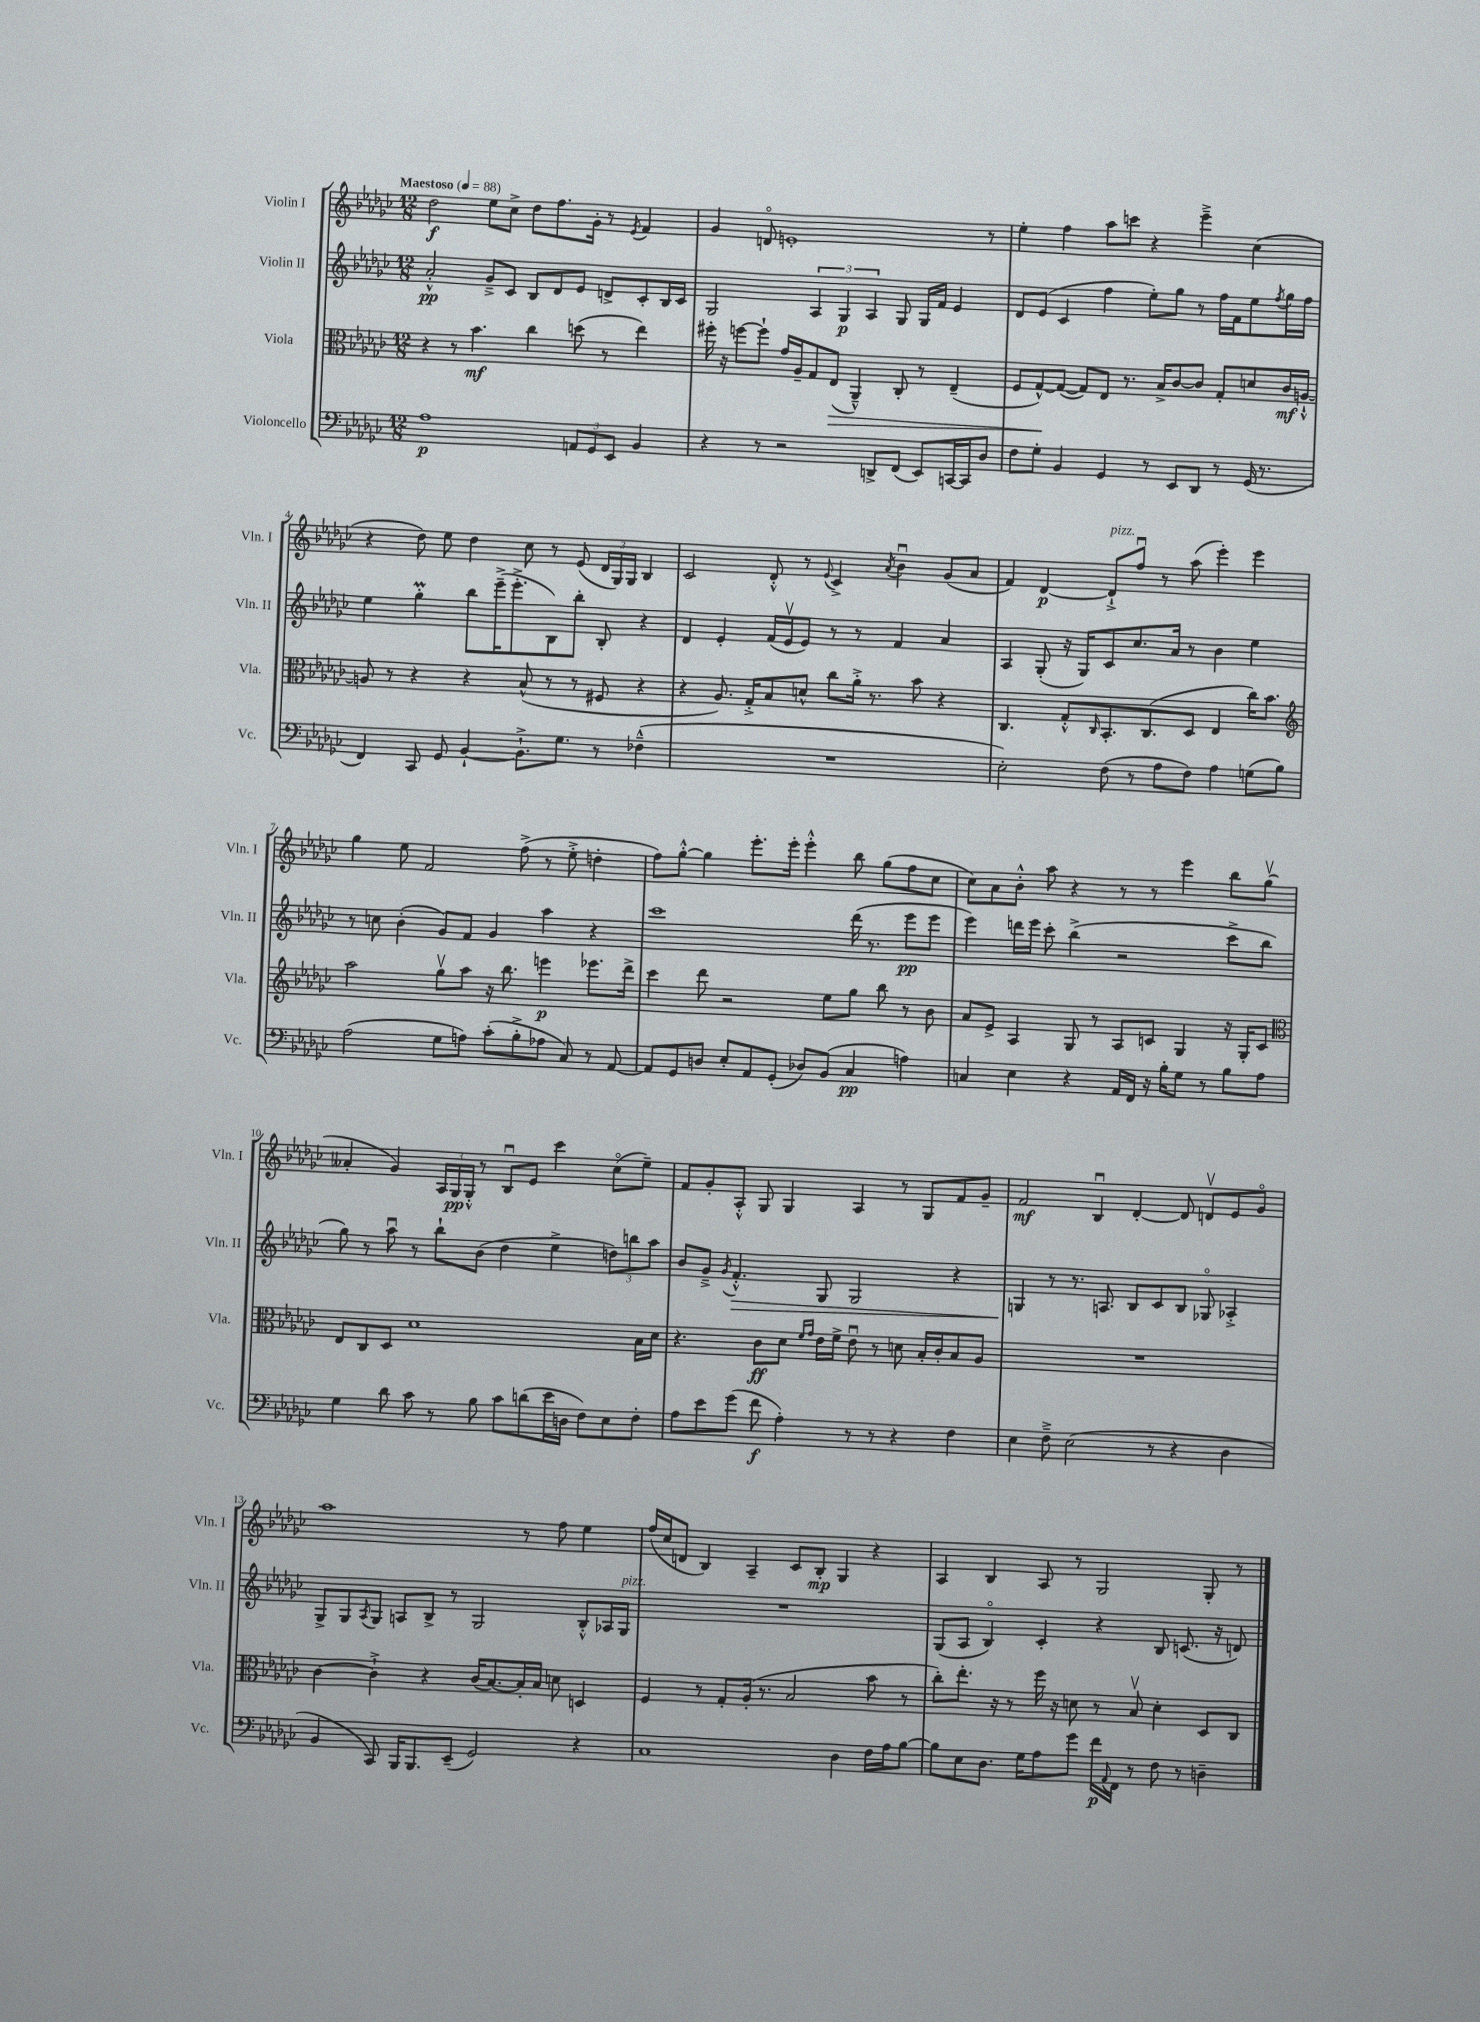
<<
\new StaffGroup <<
\new Staff = "s0" \with { instrumentName = "Violin I" shortInstrumentName = "Vln. I" } {
    \clef treble \key ges \major \numericTimeSignature \time 12/8 \tempo "Maestoso" 4 = 88
    des''2\f ees''8 ces''8-> des''8 f''8. ges'16-. r8 \acciaccatura { ees'8 } f'4 |
    ges'4 d'8\flageolet e'1-. r8 |
    ees''4-. f''4 aes''8 c'''8 r4 ees'''4---> ces''4( |
    r4 des''8) ees''8 des''4 ces''8 r8 ees'8( \tuplet 3/2 { des'16 ges16) ges16 } bes4 |
    ces'2 des'8-.-^ r8 \appoggiatura { ees'8 } ces'4-> \acciaccatura { aes'8 } bes'4\downbow ges'8( aes'8 |
    f'4) des'4~\p des'8-!->^\markup { \italic "pizz." } f''8\downbow r8 aes''8( ees'''4-.) ees'''4 |
    ges''4 ees''8 f'2 f''8->( r8 ees''8-.-> d''4-. |
    f''8) ges''8~-.-^ ges''4 ees'''8.-. ees'''16-. ees'''4-.-^ bes''8 ges''8( f''8 ces''8 |
    ces''8) aes'8 bes'8-.-^ aes''8 r4 r8 r8 ees'''4 bes''8 ges''8\upbow( |
    aeses'4-. ges'4) \tuplet 3/2 { aes16 ges16\pp ges16-.-^ } r8 bes8\downbow ees'8 ces'''4 ces''8\flageolet( ees''8--) |
    f'8 ges'8-. aes8-.-^ ges8 ges4 aes4 r8 ges8 f'8 ges'8-- |
    f'2\mf bes4\downbow des'4~-. des'8 d'8\upbow ees'8 ges'8\flageolet |
    aes''1 r8 f''8 ees''4 |
    f''16( ces''16 d'8 bes4) aes4-- ces'8 bes8-.\mp ges4 r4 |
    aes4 bes4 aes8 r8 ges2 ges8-. r8 \bar "|." |
}
\new Staff = "s1" \with { instrumentName = "Violin II" shortInstrumentName = "Vln. II" } {
    \clef treble \key ges \major \numericTimeSignature \time 12/8
    aes'2-.-^\pp ges'8---> ces'8 bes8 des'8 ees'8 d'8-> ces'8-. bes16 ces'16 |
    ges2 \tuplet 3/2 { aes4 ges4\p aes4 } ges8 ges16 f'16 ees'4 |
    des'8 ees'8( ces'4 f''4 ees''8-.) ges''8 r8 f''16 f'16 ees''8 \acciaccatura { f''8 } ges''16 f''16 |
    ees''4 ges''4-.\prall bes''8 ees'''16--->( ees'''8.-.-> bes8) bes''8-. bes8-. r4 |
    des'4 ees'4-. f'16( ees'16\upbow ees'8) r8 r8 f'4 aes'4 |
    aes4 ges8-.( r16 ges16) ces'8 ces''8. aes'16 r8 bes'4 ees''4 |
    r8 c''8 bes'4-.( ges'8) f'8 ges'4 aes''4 r4 |
    ces'''1 des'''16( r8. ees'''8\pp ees'''8 |
    ees'''4) d'''16 ees'''16 ces'''8-. bes''4->( r2 ces'''8-> bes''8 |
    ges''8) r8 aes''8\downbow r8 bes''8-! bes'8( des''4 ees''4-> \tuplet 3/2 { d''8) b''8 aes''8 } |
    bes'8 ges'8---> \acciaccatura { ges'8 } f'4.-.-^\> ges8 ges2 r4 |
    g4\! r8 r8. a8. bes8 ces'8 bes8 ges8\flageolet aes4-.-> |
    ges8-> ges8 \acciaccatura { aes8 } ges8 a8 bes8-> r8 ges2 bes8-.-^ aes16 ges16^\markup { \italic "pizz." } |
    R1. |
    ges8( aes8 bes4\flageolet) ces'4-. r4 bes8 c'8.( r16 d'8) \bar "|." |
}
\new Staff = "s2" \with { instrumentName = "Viola" shortInstrumentName = "Vla." } {
    \clef alto \key ges \major \numericTimeSignature \time 12/8
    r4 r8 bes'4.\mf ces''4 d''8( r8 ees''4) |
    fis''16-. r16 f''8~ f''8-! ges'16 aes16-- ges8 ees8\>( aes,4---^) ces8-. r8 ees4--( |
    f8 ges8~-^\!) ges8~( ges8) ees8 r8. bes16-> ces'8~ ces'8 ges8-. d'8 ces'16\mf a16~-!-^ |
    a8 r8 r4 r4 bes8-^( r8 r8 fis8 r4 |
    r4 aes8.) ges16-.-> bes8 d'8-^ ces''8 aes'16-.-> r8. bes'8 r4 |
    ces4. ges8-.-^ \grace { ces16 } bes,8.-. ces8.( des8 ees4 ces''16) bes'8. |
    \clef treble aes''2 ges''8\upbow aes''8 r16 bes''8. e'''4\p ees'''8. des'''16-> |
    ces'''4 des'''8 r2 ees''8 ges''8 bes''8 r8 bes'8 |
    aes'8 ees'8-> aes4 ges8 r8 aes8 c'8 ges4 r16 ges16-. c'8 |
    \clef alto ees8 ces8 des8 des'1 bes16 des'16 |
    r4. ces'8\ff des'8 \grace { f'16 ges'16 } ees'16 f'16-> ees'8\downbow r8 d'8 bes16-. ces'16-. bes8 aes8 |
    R1. |
    ces'4~ ces'4-!-> r4 ces'16( bes8.~) bes16-. bes16 d'8 d4 |
    f4 r8 ges8-. aes16-.( r8. bes2 bes'8 r8 |
    ces''8-.) ees''8.-. r16 r8 f''16 r16 d'8 r8 bes8\upbow d'4-. des8 ces8 \bar "|." |
}
\new Staff = "s3" \with { instrumentName = "Violoncello" shortInstrumentName = "Vc." } {
    \clef bass \key ges \major \numericTimeSignature \time 12/8
    aes1\p \tuplet 3/2 { a,8 ges,8 ees,8 } bes,4 |
    r4 r8 r2 d,8-> f,8( ees,8) c,16~ c,16 des8 |
    f8 ges8-. bes,4 ges,4 r8 ees,8 des,8 r8 ges,16( r8. |
    f,4) ces,8 ges,8 bes,4~-! bes,8.-!-> ges8. r8 fes4---^( |
    R1. |
    ees2-.) f8( r8 aes8 f8) aes4 g8( bes8) |
    aes2( ges8 a8) ces'8-.( bes8-.-> aes8 ces8) r8 aes,8~ |
    aes,8 ges,8 d8 ees8-. aes,8 ges,8-.( des8) bes,8( ces4\pp a4) |
    c4 ees4 r4 aes,16 f,16 r16 bes16-. ges8 r8 bes8 aes8 |
    ges4 des'8 ces'8 r8 bes8 ces'8 d'8( ees'16 d16 f8) ees8 f8-. |
    aes8 ees'8 ges'8( f'8\f aes4-.) r8 r8 r4 f4 |
    ees4 f8---> ees2( r8 r4 des4 |
    bes,4 ces,8) bes,,16 bes,,8. ees,8--( ges,2) r4 |
    ces1 des4 f16 aes16 bes8~ |
    bes8 ees8 des8. ges16 aes8 ges'8 f'16\p \appoggiatura { aes,8 } f,16 r8 f8 r8 d4-- \bar "|." |
}
>>
>>
